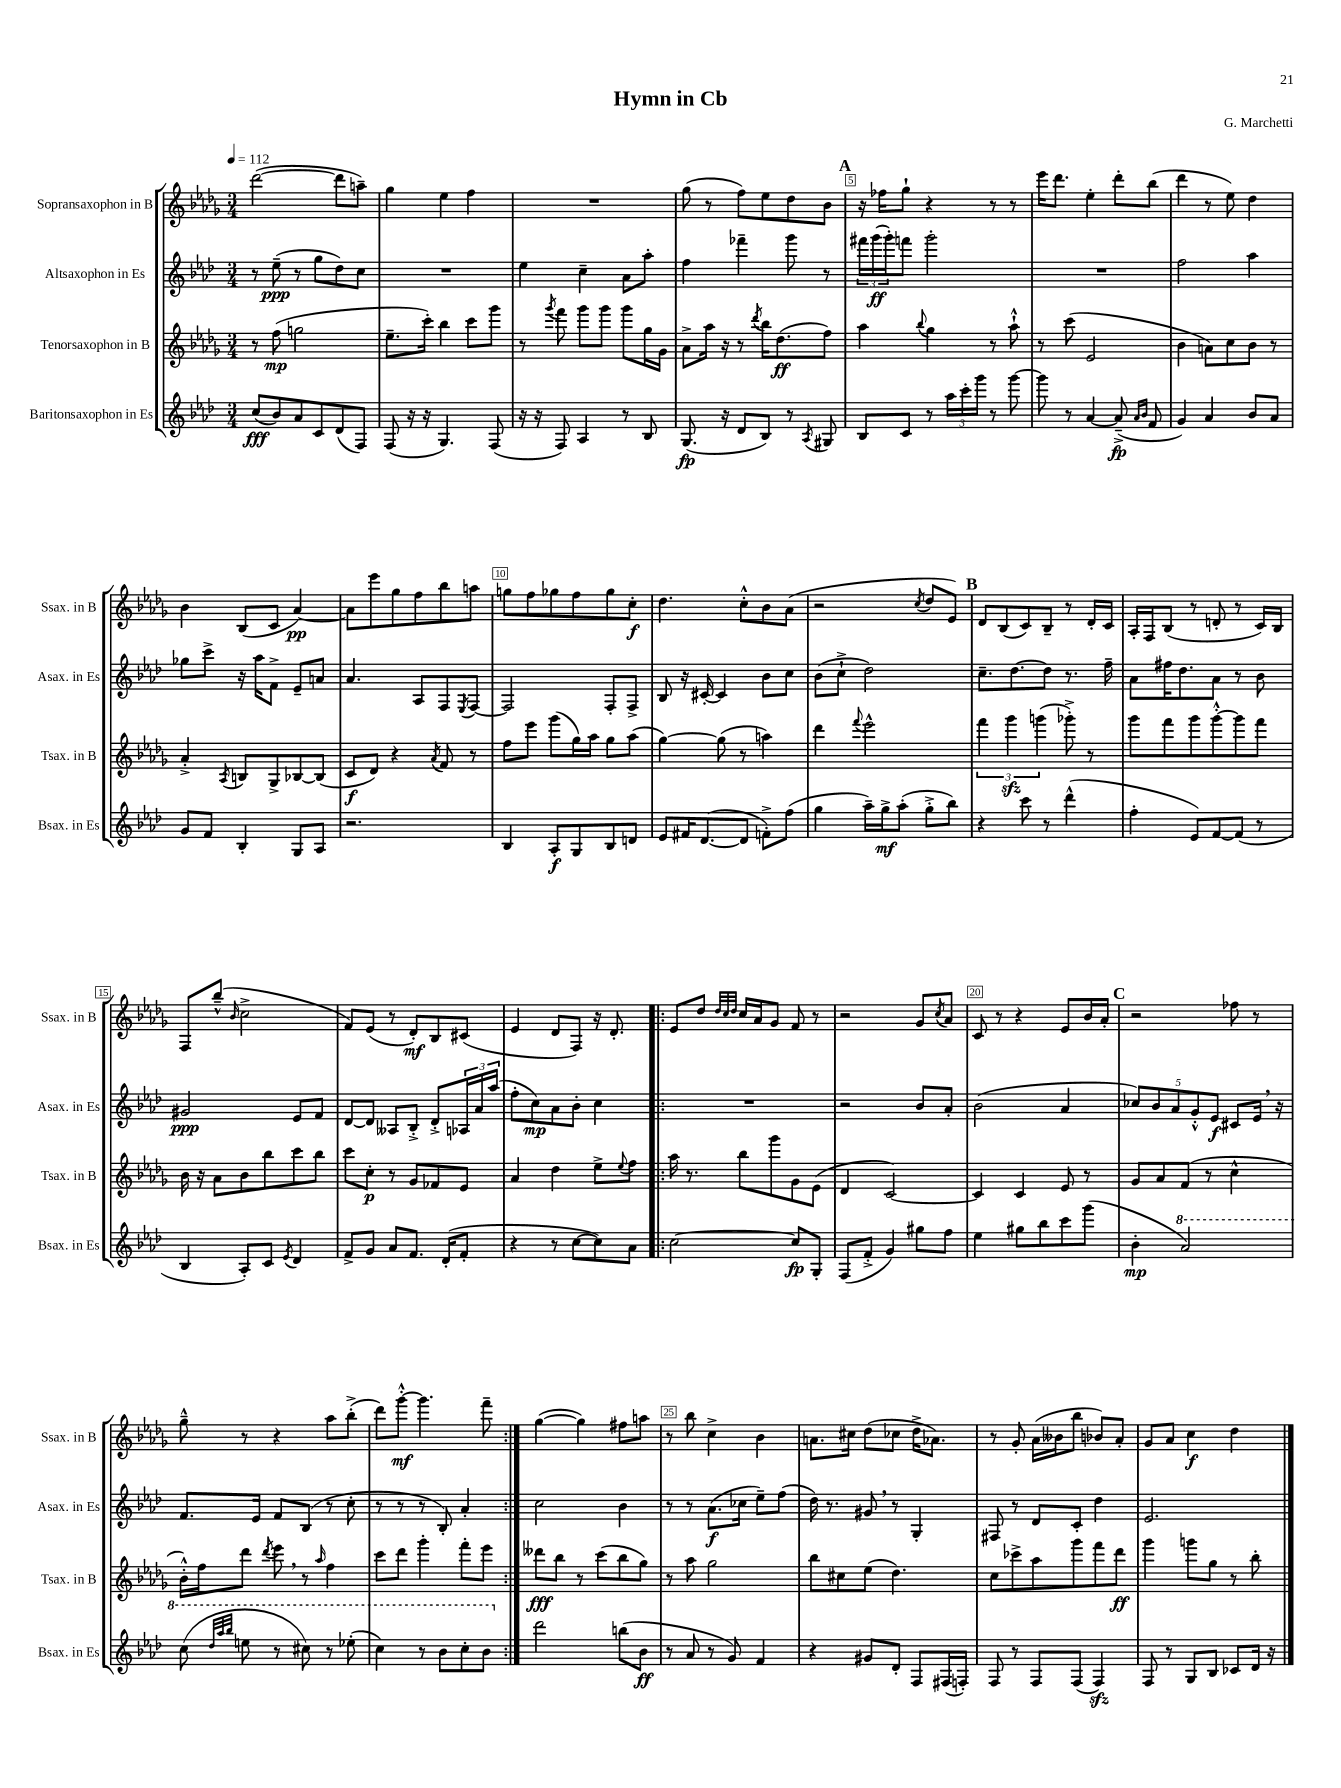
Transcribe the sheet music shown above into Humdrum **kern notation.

**kern	**kern	**kern	**kern
*staff4	*staff3	*staff2	*staff1
*clefG2	*clefG2	*clefG2	*clefG2
*k[b-e-a-d-]	*k[b-e-a-d-g-]	*k[b-e-a-d-]	*k[b-e-a-d-g-]
*M3/4	*M3/4	*M3/4	*M3/4
*MM112	*MM112	*MM112	*MM112
(8cc	8r	8r	([2ddd-
8b-)	(8ff	(8ee-~	.
8a-	2gg	8r	.
8c	.	8gg	.
(8d-	.	8dd-)	8ddd-]
8F)	.	8cc	8aa~)
=	=	=	=
(8F	8.ee-~	2.r	4gg-
16r	.	.	.
16r	16ccc')	.	.
4.G)	4bb-	.	4ee-
.	8ccc	.	4ff
(8F	8ggg-	.	.
=	=	=	=
16r	8r	4ee-	2.r
16r	.	.	.
.	8qggg-	.	.
8F)	8fff	.	.
4A-	8ggg-	4cc~	.
.	8ggg-	.	.
8r	8ggg-	8a-	.
8B-	16gg-	8aa-'	.
.	16g-	.	.
=	=	=	=
(8.G	8a-^	4ff	(8gg-
.	16aa-	.	8r
16r	16r	.	.
8d-	8r	4fff-~	8ff)
.	8qddd-	.	.
8B-)	16bb-	.	8ee-
.	(8.dd-	.	.
8r	.	8ggg	8dd-
8qA-	.	.	.
8G#	8ff)	8r	8b-
=	=	=	=
8B-	4aa-	24fff#	16r
.	.	(24ggg	.
.	.	.	16ff-
.	.	24ggg')	.
8c	.	8fff	8gg-`
.	8qqbb-	.	.
8r	4gg-	2ggg'	4r
24aa-	.	.	.
24ccc'	.	.	.
24ggg	.	.	.
8r	8r	.	8r
[8ggg	8aa-`^^	.	8r
=	=	=	=
8ggg]	8r	2.r	16eee-
.	.	.	8.ddd-
8r	(8ccc	.	.
[4a-	2e-	.	4ee-'
(8a-~^]	.	.	8ddd-'
16qqa-	.	.	.
16qqb-	.	.	.
8f	.	.	(8bb-
=	=	=	=
4g)	4b-	2ff	4ddd-
4a-	8a)	.	8r
.	8cc	.	8ee-)
8b-	8b-	4aa-	4dd-
8a-	8r	.	.
=	=	=	=
8g	4a-'^	8gg-	4b-
8f	.	8ccc^	.
.	8qA-	.	.
4B-'	8B	16r	(8B-
.	.	16aa-	.
.	8G-^	8f^	8c
8G	[8B-	8e-~	[4a-)
8A-	(8B-]	8a	.
=	=	=	=
2.r	8c	4.a-	8a-]
.	8d-)	.	8eee-
.	4r	.	8gg-
.	.	8A-	8ff
.	8qa-	.	.
.	8f	8F	8bb-
.	.	8qE-	.
.	8r	[8F	8aa
=	=	=	=
4B-	8ff	2F]	8gg
.	8eee-	.	8ff
8A-'	(8ggg-	.	8gg-
8G	16gg-)	.	8ff
.	16aa-	.	.
8B-	8gg-	8F'	8gg-
8d	(8aa-	8F^	8cc'
=	=	=	=
8e-	[4gg-)	8B-	4.dd-
16f#	.	16r	.
([8.d-	.	[16c#'	.
.	(8gg-]	4c#]	.
8d-]	8r	.	8cc'^^
8f'^)	4aa)	8b-	8b-
(8ff	.	8cc	(8a-
=	=	=	=
4gg	4ddd-	(8b-	2r
.	.	8cc`^	.
.	8qqfff	.	.
16aa-~)	2eee-^^	2dd-)	.
16gg^	.	.	.
(8aa-'	.	.	.
.	.	.	8qcc
8gg'^	.	.	8dd-
8bb-)	.	.	8e-)
=	=	=	=
4r	6fff	8.cc~	8d-
.	.	.	(8B-
.	6ggg-	.	.
.	.	[8.dd-	.
8ccc	.	.	8c)
.	(6ggg	.	.
8r	.	8dd-]	8B-~
(4ddd-^^	8ggg-'^)	8.r	8r
.	8r	.	16d-'
.	.	16ff~	16c
=	=	=	=
4ff'	8ggg-	8a-	16A-'
.	.	.	16F
.	8fff	16ff#	(8B-
.	.	8.dd-	.
8e-)	8ggg-	.	8r
[8f	[8ggg-'^^	8a-	8d'
(8f]	8ggg-]	8r	8r
8r	8fff	8b-	16c)
.	.	.	16B-
=	=	=	=
4B-	16b-	2g#	8F
.	16r	.	.
.	8a-	.	(8bb-~^^
.	.	.	16qqb-
8A-')	8b-	.	2cc^
8c	8bb-	.	.
8qe-	.	.	.
4d-	8ccc	8e-	.
.	8bb-	8f	.
=	=	=	=
8f^	8ccc	[8d-	8f)
8g	8cc'	8d-]	(8e-
8a-	8r	8A--	8r
8.f	8g-	8B-'^	8d-')
.	8f-	8d-'^	8B-
(16d-'	.	.	.
8f'	8e-	24A-	(8c#
.	.	24a-	.
.	.	(24aa-	.
=	=	=	=
4r	4a-	8ff'	4e-
.	.	8cc)	.
8r	4dd-	8a-	8d-
[8cc	.	8b-'	8F)
8cc])	8ee-^	4cc	16r
.	.	.	8.d-'
.	8qqee-	.	.
8a-	8ff	.	.
=!|:	=!|:	=!|:	=!|:
[2cc	16aa-	2.r	8e-
.	8.r	.	.
.	.	.	8dd-
.	.	.	32qqdd-
.	.	.	32qqcc
.	.	.	32qqdd-
.	8bb-	.	16cc
.	.	.	16a-
.	8ggg-	.	8g-
8cc]	8g-	.	8f
8G'	(8e-	.	8r
=	=	=	=
(8F	4d-	2r	2r
8f'^	.	.	.
4g)	[2c)	.	.
8gg#	.	8b-	8g-
.	.	.	8qcc
8ff	.	8a-'	8a-
=	=	=	=
4ee-	4c]	(2b-	8c
.	.	.	8r
8gg#	4c	.	4r
8bb-	.	.	.
8ccc	8e-	4a-	8e-
(8ggg	8r	.	16b-
.	.	.	16a-'
=	=	=	=
4b-'	8g-	10cc-)	2r
.	.	10b-	.
.	8a-	.	.
.	.	10a-	.
2aa-)	(8f	.	.
.	.	10g'^^	.
.	8r	.	.
.	.	10e-	.
.	4cc^^	8c#	8ff-
.	.	16e-	8r
.	.	16r	.
=	=	=	=
(8ccc	16b-'^^)	8.f	8gg-~^^
.	16ff	.	.
32qqddd-	.	.	.
32qqaaa-	.	.	.
32qqbbb-	.	.	.
8eee	8ddd-	.	8r
.	.	16e-	.
.	8qddd-	.	.
8r	8eee-	8f	4r
8ccc#)	8r	(8B-	.
.	16qqaa-	.	.
8r	4ff	8r	8aa-
(8eee-'	.	8cc'	(8bb-'^
=	=	=	=
4ccc)	8ccc	8r	8ddd-)
.	8ddd-	8r	[8ggg-'^^
8r	4ggg-'	8r	4.ggg-]
8bb-	.	8B-')	.
8ccc'	8fff'	4a-'	.
8bb-	8eee-	.	8fff~
=:|!	=:|!	=:|!	=:|!
2ddd-	8ddd--	2cc	([4gg-
.	8bb-	.	.
.	8r	.	4gg-])
.	(8ccc	.	.
(8bb	8bb-	4b-	8ff#
8b-	8gg-)	.	8aa
=	=	=	=
8r	8r	8r	8r
8a-	8aa-	8r	8bb-
8r	2gg-	(8.a-	4cc^
8g)	.	.	.
.	.	16cc-	.
4f	.	8ee-~)	4b-
.	.	(8ff	.
=	=	=	=
4r	8bb-	16dd-)	8.a
.	.	8.r	.
.	8cc#	.	.
.	.	.	16cc#
8g#	(8ee-	8g#	(8dd-
8d-'	4.dd-)	8r	8cc-
8F	.	4G'	16dd-^
.	.	.	8.a-)
(16F#	.	.	.
16F')	.	.	.
=	=	=	=
8F	8cc	8F#	8r
8r	8ccc-^	8r	8g-'
8F	8aa-	8d-	(16a-
.	.	.	16b--
(8F	8ggg-	8c'	8bb-
4F)	8fff	4dd-	8b-)
.	8ddd-	.	8a-'
=	=	=	=
8F	4ggg-	2.e-	8g-
8r	.	.	8a-
8G	8ggg	.	4cc
8B-	8gg-	.	.
8c-	8r	.	4dd-
16d-	8bb-'	.	.
16r	.	.	.
==	==	==	==
*-	*-	*-	*-
